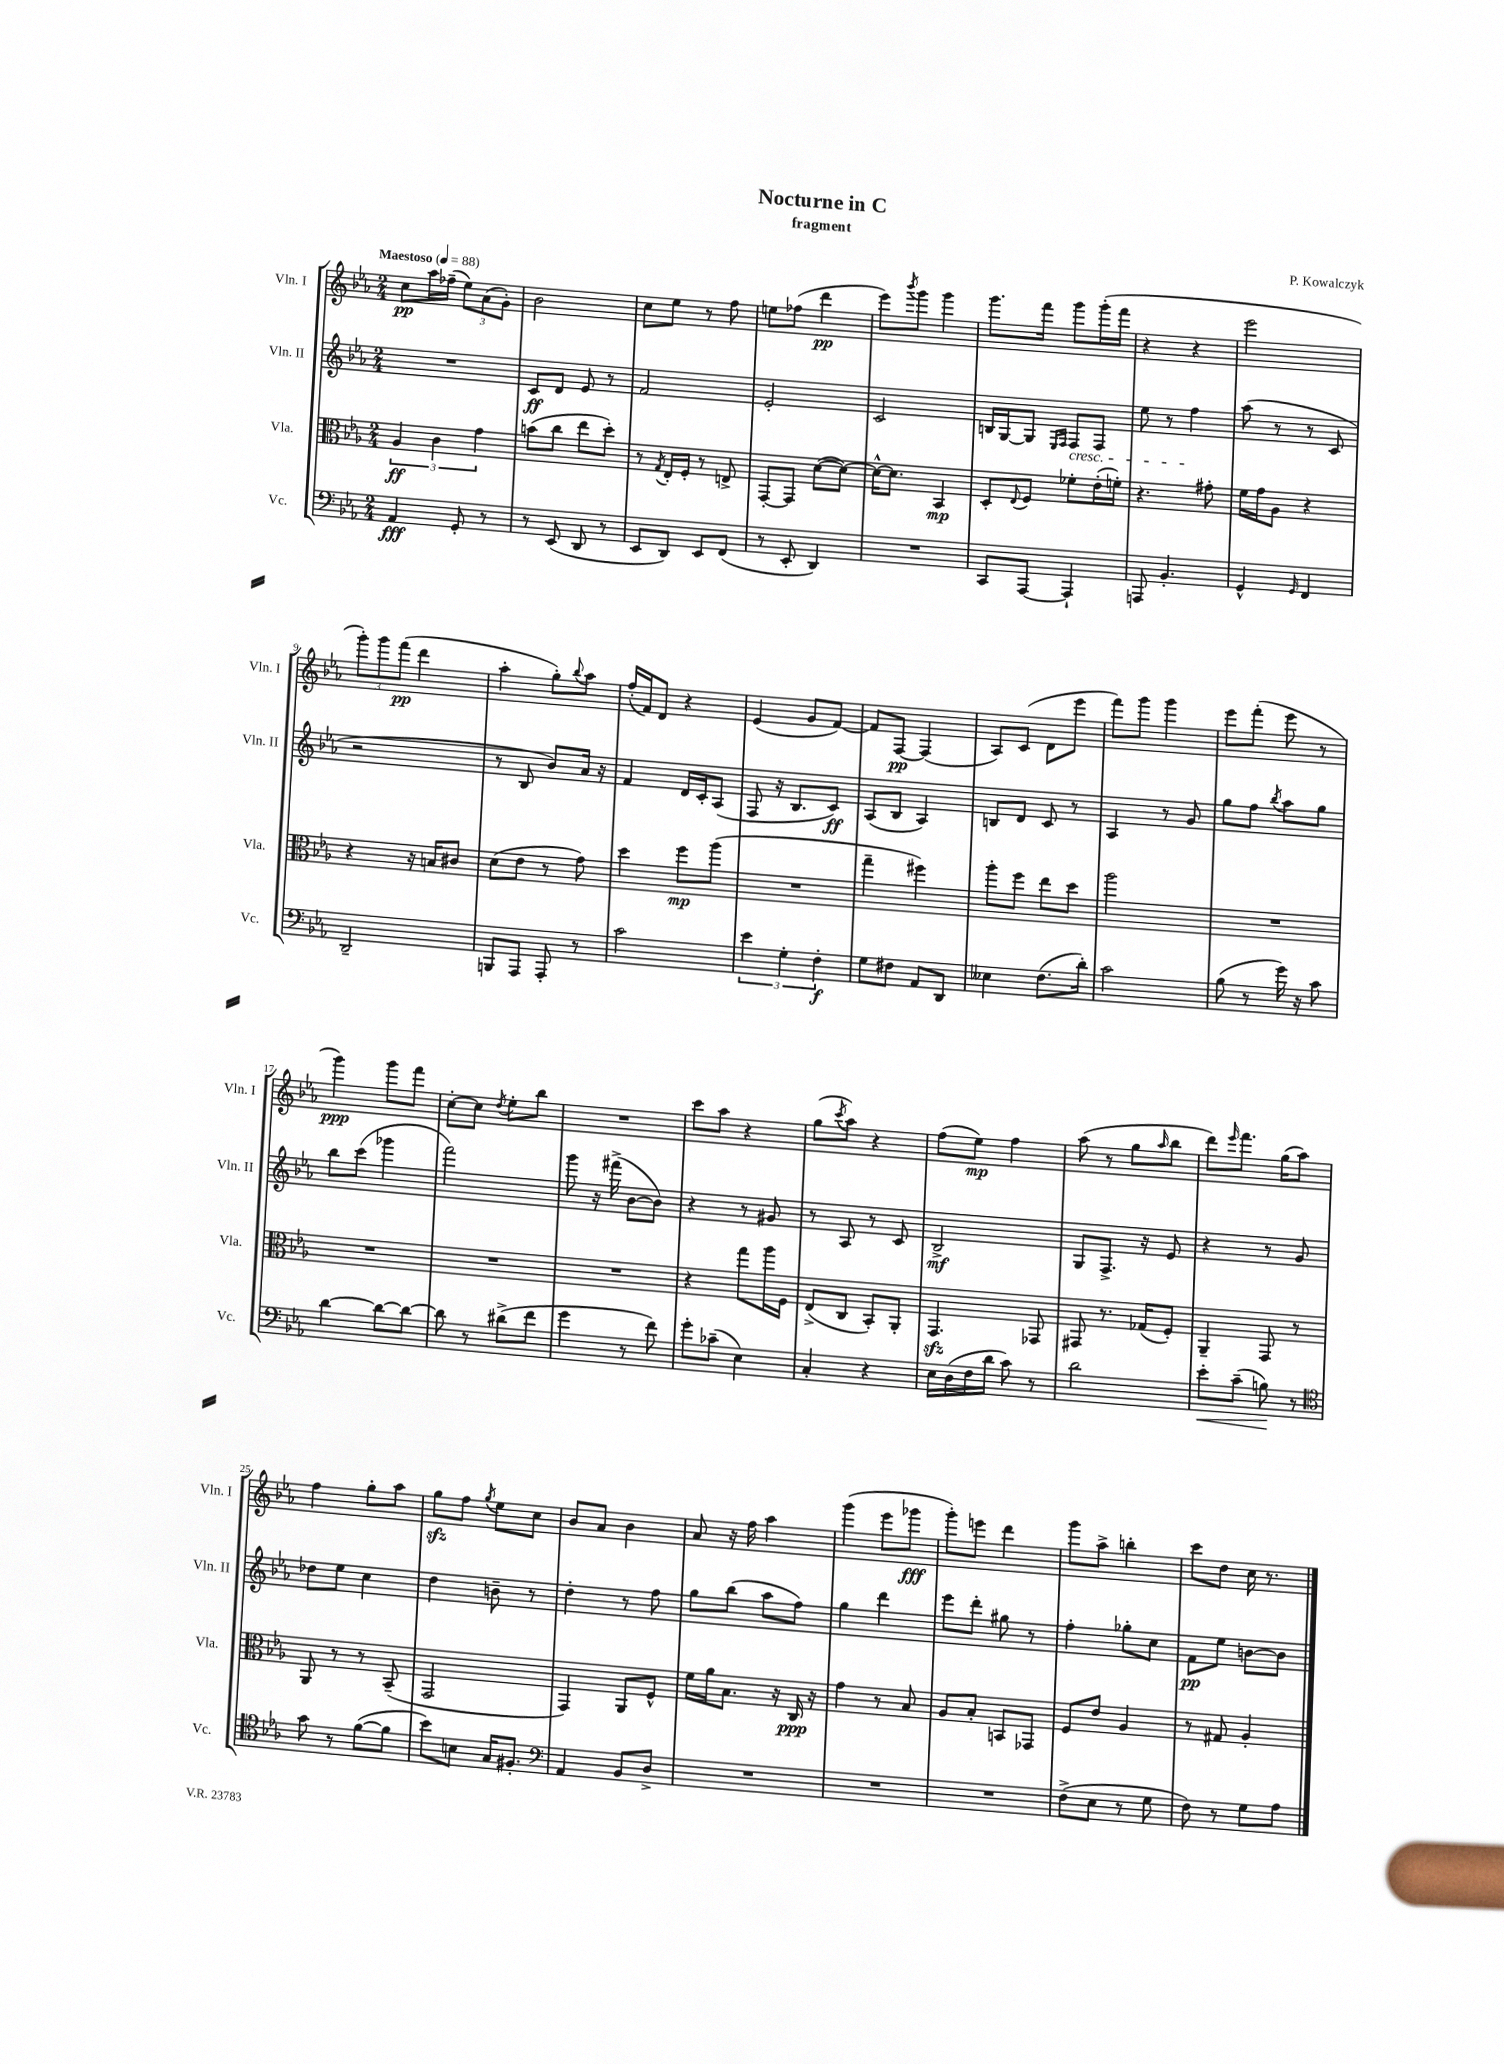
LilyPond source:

\header { title = "Nocturne in C" composer = "P. Kowalczyk" subtitle = "fragment" }
<<
\new StaffGroup <<
\new Staff = "s0" \with { instrumentName = "Vln. I" shortInstrumentName = "Vln. I" } {
    \clef treble \key ees \major \numericTimeSignature \time 2/4 \tempo "Maestoso" 4 = 88
    c''8\pp aes''16 fes''16--( \tuplet 3/2 { ees''8) aes'8( g'8-.) } |
    bes'2 |
    c''8 ees''8 r8 f''8 |
    e''8 fes''8( d'''4\pp |
    ees'''8) \acciaccatura { bes'''8 } g'''8 g'''4 |
    g'''8. f'''16 g'''8 g'''16-.( f'''16 |
    r4 r4 |
    ees'''2 |
    \tuplet 3/2 { g'''8-.) g'''8 f'''8\pp( } d'''4 |
    aes''4-. g''8-.) \appoggiatura { bes''8 } aes''8 |
    f''16-.( f'16) d'8 r4 |
    ees'4( g'8 f'8~) |
    f'8 f8~\pp f4( |
    aes8) c'8( d'8 ees'''8 |
    f'''8) g'''8 g'''4 |
    ees'''8 f'''8-.( ees'''8 r8 |
    g'''4\ppp) g'''8 f'''8 |
    c''8~-. c''8 \acciaccatura { d''8 } ees''8-. bes''8 |
    R2 |
    c'''8 aes''8 r4 |
    g''8( \acciaccatura { c'''8 } aes''8) r4 |
    f''8( ees''8\mp) f''4 |
    aes''8( r8 g''8 \grace { aes''16 } bes''8 |
    d'''8) \grace { ees'''16 } f'''8. g''16( aes''8) |
    f''4 g''8-. aes''8 |
    g''8\sfz f''8 \acciaccatura { g''8 } ees''8 c''8 |
    bes'8 aes'8 bes'4 |
    aes'8 r16 f''16 aes''4 |
    g'''4( ees'''8 ges'''8\fff |
    g'''8-.) e'''8 d'''4 |
    g'''8 aes''8-> b''4-. |
    c'''8 d''8 c''16 r8. \bar "|." |
}
\new Staff = "s1" \with { instrumentName = "Vln. II" shortInstrumentName = "Vln. II" } {
    \clef treble \key ees \major \numericTimeSignature \time 2/4
    R2 |
    c'8\ff d'8 ees'8 r8 |
    f'2 |
    ees'2-. |
    c'2 |
    b16 g16~ g8 \grace { ees16 f16 } f8\cresc f8 |
    ees''8 r8 f''4\! |
    aes''8( r8 r8 c'8 |
    r2 |
    r8 bes8 bes'8) aes'16 r16 |
    f'4 d'16 c'16-. aes8( |
    f8 r16 bes8. c'8\ff) |
    aes8( bes8 aes4) |
    b8 d'8 c'8 r8 |
    aes4 r8 g'8 |
    g''8 f''8 \acciaccatura { bes''8 } aes''8 g''8 |
    bes''8 c'''8( ges'''4 |
    f'''2) |
    g'''8 r16 fis'''16->( bes'8~ bes'8) |
    r4 r8 gis'8 |
    r8 aes8 r8 c'8 |
    bes2->\mf |
    g8 f8.-> r16 ees'8 |
    r4 r8 g'8 |
    des''8 ees''8 c''4 |
    d''4 b'8-- r8 |
    d''4-. r8 f''8 |
    g''8 bes''8( aes''8 f''8) |
    g''4 d'''4 |
    ees'''8 d'''8-. gis''8 r8 |
    f''4-. ges''8-. c''8 |
    f'8\pp ees''8 b'8~ b'8 \bar "|." |
}
\new Staff = "s2" \with { instrumentName = "Vla." shortInstrumentName = "Vla." } {
    \clef alto \key ees \major \numericTimeSignature \time 2/4
    \tuplet 3/2 { aes4\ff c'4 g'4 } |
    b'8( c''8 ees''8 d''8-.) |
    r8 \acciaccatura { g8 } ees16-. f16-. r8 e8-> |
    g,8~-. g,8 d'8~( d'8~) |
    d'16~-^ d'8. bes,4\mp |
    d8-. \appoggiatura { ees8 } f8 fes'8-. ees'16-.( f'16-.) |
    r4. gis'8-. |
    f'16 g'16 aes8 r4 |
    r4 r16 b16 cis'8 |
    d'8( ees'8 r8 g'8) |
    d''4 f''8\mp aes''8( |
    R2 |
    g''4-- fis''4) |
    aes''8-. f''8 ees''8 d''8 |
    aes''2 |
    R2 |
    R2 |
    R2 |
    R2 |
    r4 g''8 aes''16 f16 |
    ees8->( c8 bes,8-.) aes,8-. |
    g,4.\sfz ges,8 |
    gis,8 r8. ges16( f8-.) |
    aes,4-- g,8 r8 |
    aes,8 r8 r8 bes,8--( |
    g,2 |
    g,4) aes,8 f8-^ |
    f'16 aes'16 bes8. r16 c16\ppp r16 |
    g'4 r8 bes8 |
    aes8 bes8-. b,8 ges,8 |
    f8 ees'8 aes4 |
    r8 gis8 aes4-. \bar "|." |
}
\new Staff = "s3" \with { instrumentName = "Vc." shortInstrumentName = "Vc." } {
    \clef bass \key ees \major \numericTimeSignature \time 2/4
    aes,4\fff g,8-. r8 |
    r8 ees,8( d,8 r8 |
    ees,8 d,8) ees,8 f,8( |
    r8 ees,8-. d,4) |
    R2 |
    c,8 aes,,8~ aes,,4-! |
    a,,8 bes,4.-. |
    g,4-^ \grace { g,16 } f,4 |
    d,2-- |
    b,,8 aes,,8 aes,,8-. r8 |
    c'2 |
    \tuplet 3/2 { ees'4 g4-. f4-.\f } |
    g8 fis8 aes,8 d,8 |
    eeses4 f8.( d'16-.) |
    c'2 |
    bes8( r8 g'16) r16 c'8 |
    d'4~ d'8~ d'8~ |
    d'8 r8 dis'8->( f'8 |
    g'4 r8 f'8) |
    g'8-. ces'8--( ees4) |
    c4-. r4 |
    ees16 d16( f16 d'16 c'8) r8 |
    d'2 |
    ees'8-.\< c'8--( b8\!) r8 |
    \clef tenor g'8 r8 f'8~( f'8 |
    bes'8) b8 g16 fis8.-. |
    \clef bass aes,4 bes,8 d8-> |
    R2 |
    R2 |
    R2 |
    f8->( ees8 r8 g8 |
    f8) r8 g8 aes8 \bar "|." |
}
>>
>>
